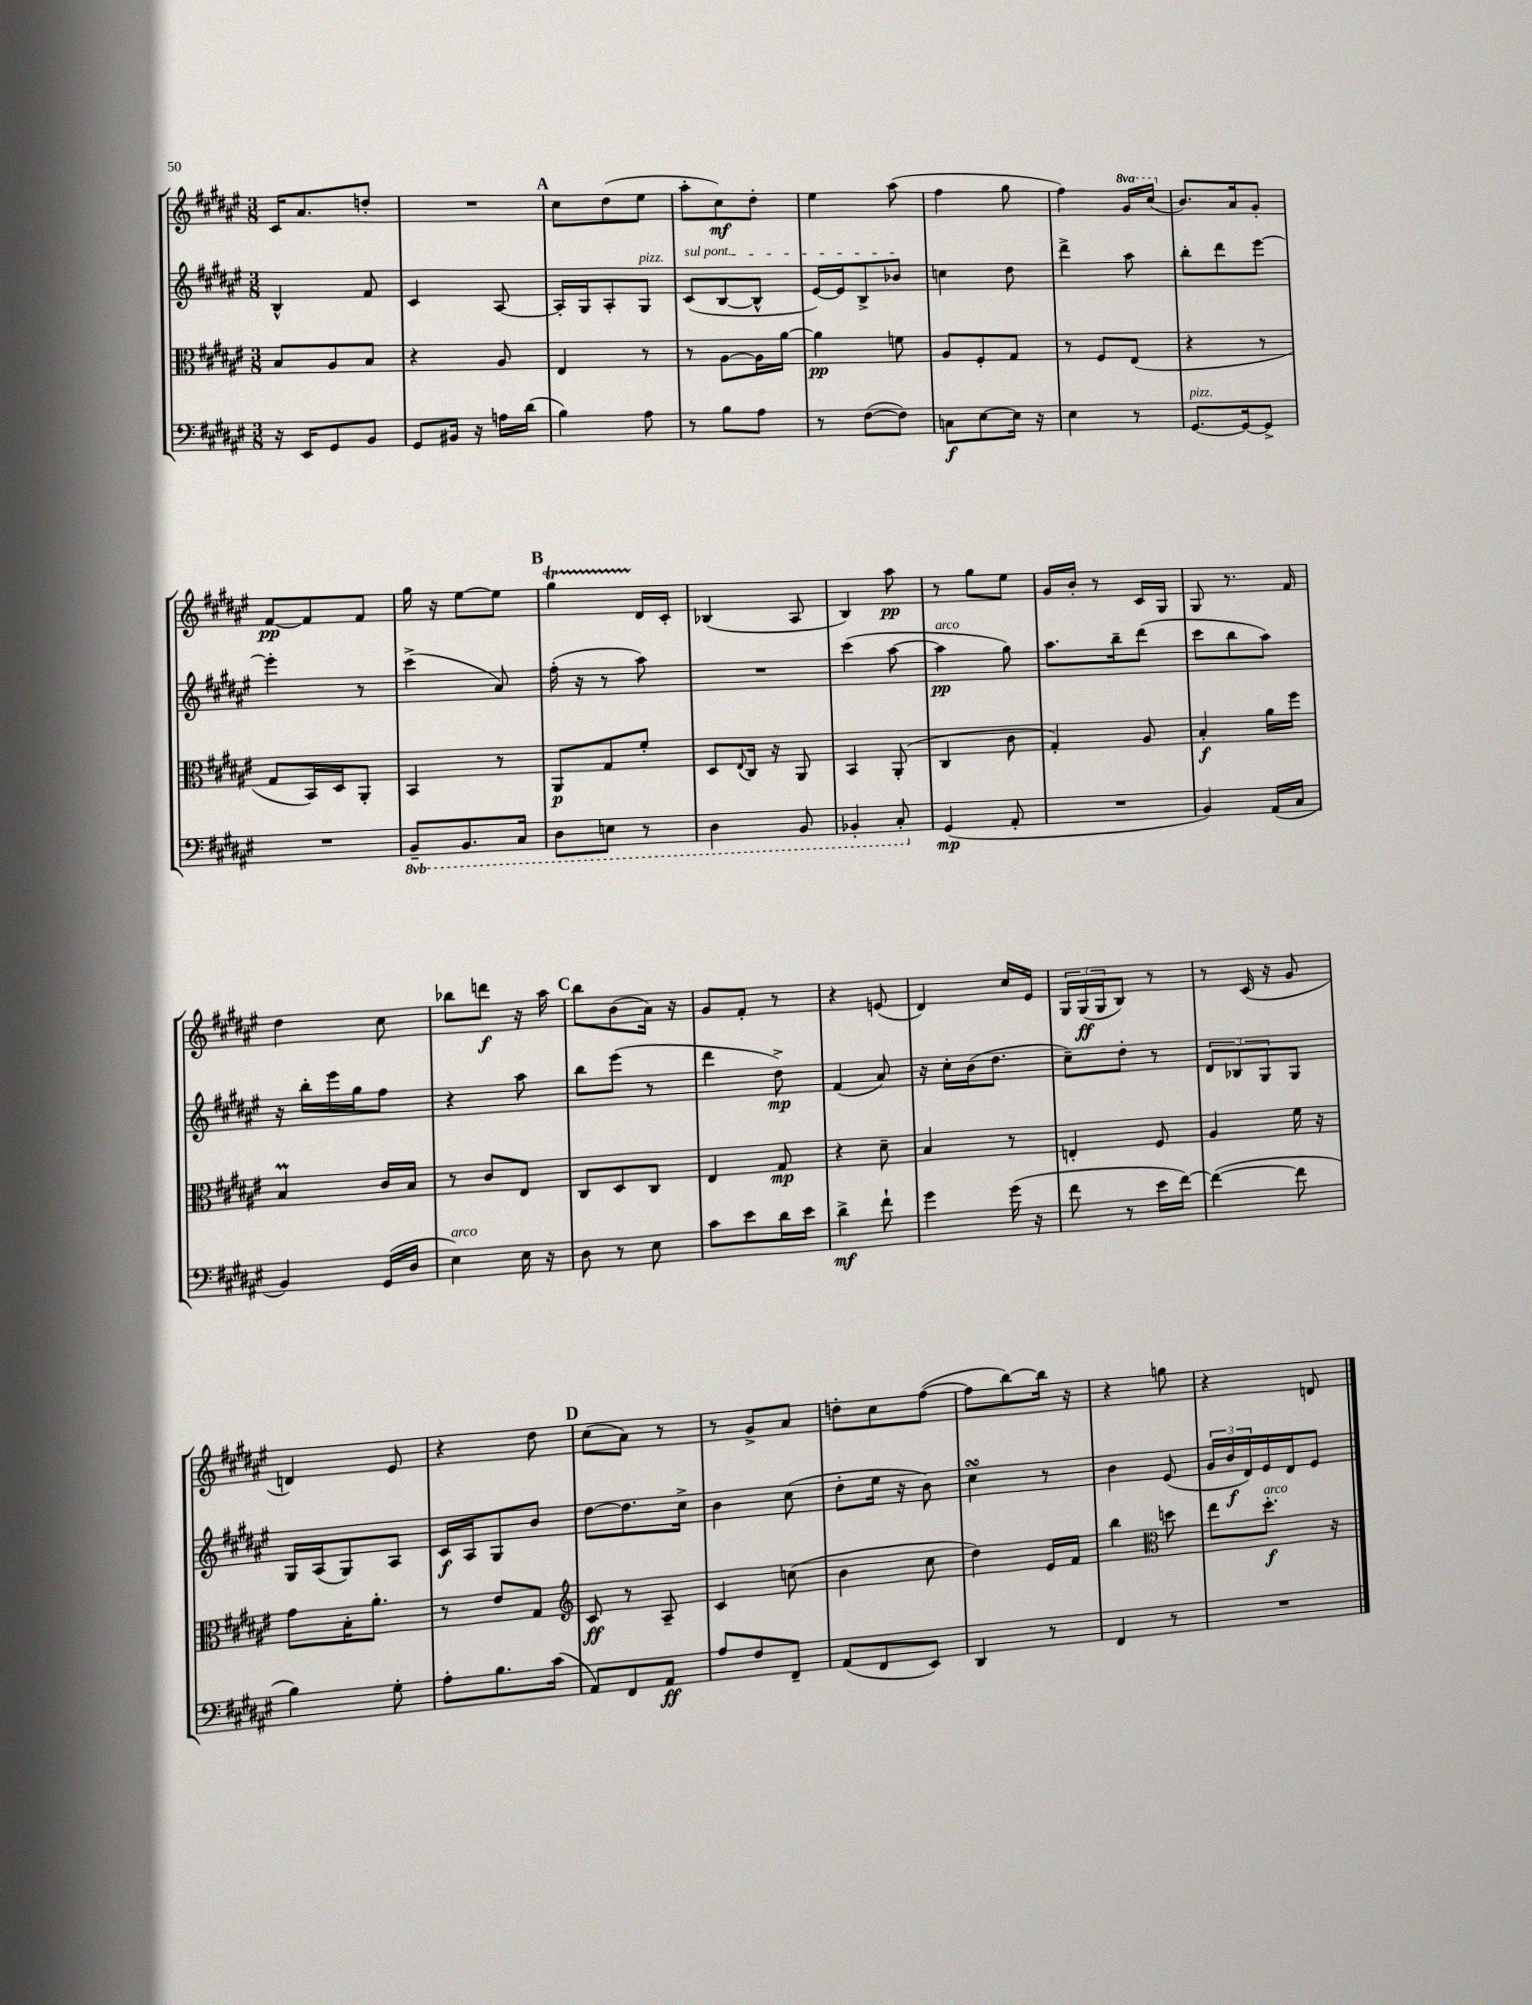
<<
\new StaffGroup <<
\new Staff = "s0" {
    \clef treble \key fis \major \numericTimeSignature \time 3/8 \set Staff.ottavationMarkups = #ottavation-simple-ordinals
    cis'16 ais'8. d''8-. |
    R4. |
    \mark \markup { \bold "A" } cis''8 dis''8( eis''8 |
    ais''8-. cis''8\mf) dis''8-. |
    eis''4 ais''8( |
    fis''4 gis''8 |
    fis''4) \ottava #1 gis''16 cis'''16( \ottava #0 |
    b'8.) ais'16 gis'8-. |
    fis'8~\pp fis'8 fis'8 |
    gis''16 r16 eis''8~ eis''8 |
    \mark \markup { \bold "B" } gis''4\startTrillSpan dis'16\stopTrillSpan cis'16-. |
    bes4( ais8 |
    b4) ais''8\pp |
    r8 gis''8 eis''8 |
    gis'16 b'16-. r8 cis'16 gis16 |
    gis8 r8. fis'16 |
    dis''4 cis''8 |
    bes''8 d'''8\f r16 ais''16 |
    \mark \markup { \bold "C" } b''8 b'8( ais'16) r16 |
    gis'8 fis'8-. r8 |
    r4 e'8( |
    dis'4) cis''16 eis'16 |
    \tuplet 3/2 { gis16 gis16\ff( gis16 } b8) r8 |
    r8 cis'16( r16 gis'8 |
    d'4) eis'8 |
    r4 dis''8 |
    \mark \markup { \bold "D" } cis''8( ais'8) r8 |
    r8 gis'8-> ais'8 |
    d''8-. cis''8 fis''8~( |
    fis''8 b''8~) b''16 r16 |
    r4 g''8 |
    r4 d'8 \bar "|." |
}
\new Staff = "s1" {
    \clef treble \key fis \major \numericTimeSignature \time 3/8
    b4-^ fis'8 |
    cis'4 ais8~ |
    \mark \markup { \bold "A" } ais16-. gis16 ais8-. gis8^\markup { \italic "pizz." } |
    \once \override TextSpanner.bound-details.left.text = \markup { \italic "sul pont." } cis'8\startTextSpan( b8~ b8-^ |
    eis'16~) eis'16 b8-> bes'8\stopTextSpan |
    c''4 dis''8 |
    dis'''4-> ais''8 |
    b''8-. dis'''8 eis'''8~ |
    eis'''4-. r8 |
    cis'''4->( ais'8) |
    \mark \markup { \bold "B" } fis''16-.( r16 r8 ais''8) |
    R4. |
    cis'''4( ais''8~ |
    ais''4\pp^\markup { \italic "arco" } gis''8) |
    ais''8. b''16-- dis'''8( |
    cis'''8 b''8 ais''8) |
    r16 b''16-. eis'''16 gis''16 fis''8 |
    r4 ais''8 |
    \mark \markup { \bold "C" } b''8 eis'''8( r8 |
    dis'''4 dis''8->\mp) |
    fis'4( ais'8) |
    r16 cis''16-. b'16( dis''8. |
    cis''8--) dis''8-. r8 |
    \tuplet 3/2 { dis'8 bes8 gis8 } gis8 |
    gis16 ais16( gis8) ais8 |
    cis'16\f ais16 gis8 b'8 |
    \mark \markup { \bold "D" } dis''8~ dis''8. cis''16-> |
    b'4 cis''8( |
    dis''8-. eis''16 r16 b'8) |
    cis''4\turn r8 |
    b'4 eis'8( |
    \tuplet 3/2 { gis'16 b'16\f dis'16) } eis'16 dis'16 eis'8 \bar "|." |
}
\new Staff = "s2" {
    \clef alto \key fis \major \numericTimeSignature \time 3/8
    b8 ais8 b8 |
    r4 ais8 |
    \mark \markup { \bold "A" } eis4 r8 |
    r8 ais8~ ais16 ais'16~ |
    ais'4\pp f'8 |
    ais8 fis8-. gis8 |
    r8 fis8 eis8( |
    r4 r8 |
    gis8 b,16) dis16 ais,8-. |
    b,4 r8 |
    \mark \markup { \bold "B" } ais,8\p gis8 fis'8-. |
    dis8 \appoggiatura { eis8 } cis16 r16 ais,8 |
    b,4 ais,8-.( |
    cis4 cis'8 |
    gis4-.) ais8 |
    b4-.\f ais'16 fis''16 |
    b4\prall cis'16 b16 |
    r8 cis'8 eis8 |
    \mark \markup { \bold "C" } cis8 dis8 cis8 |
    eis4 gis8\mp |
    r4 dis'8-- |
    b4 r8 |
    e4-. fis8 |
    ais4 fis'16 r16 |
    gis'8 b16-. ais'8.-. |
    r8 eis'8 gis8 |
    \mark \markup { \bold "D" } \clef treble cis'8\ff r8 ais8-- |
    cis'4 c''8( |
    b'4 cis''8 |
    dis''4) eis'16 fis'16 |
    b''4 \clef alto d''8 |
    eis''8 dis''8.-.\f^\markup { \italic "arco" } r16 \bar "|." |
}
\new Staff = "s3" {
    \clef bass \key fis \major \numericTimeSignature \time 3/8 \set Staff.ottavationMarkups = #ottavation-simple-ordinals
    r16 eis,16 gis,8 b,8 |
    gis,8 bis,16 r16 a16 dis'16( |
    \mark \markup { \bold "A" } b4) ais8 |
    r8 b8 ais8 |
    r8 fis8~( fis8) |
    c8\f eis8~ eis16 r16 |
    eis4 r8 |
    gis,8.~^\markup { \italic "pizz." } gis,16~ gis,8-> |
    R4. |
    \ottava #-1 b,,8-- b,,8. cis,16 |
    \mark \markup { \bold "B" } dis,8 e,8 r8 |
    dis,4 b,,8 |
    bes,,4-. cis,8-. \ottava #0 |
    gis,4\mp( ais,8-. |
    R4. |
    b,4) ais,16( cis16 |
    b,4) gis,16( dis16 |
    eis4^\markup { \italic "arco" }) eis16 r16 |
    \mark \markup { \bold "C" } dis8 r8 eis8 |
    cis'8 eis'8 dis'16 eis'16 |
    dis'4->\mf fis'8-! |
    gis'4 gis'16( r16 |
    fis'8 r8 eis'16 fis'16~) |
    fis'4~( fis'8 |
    b4) gis8-. |
    ais8-. b8. cis'16( |
    \mark \markup { \bold "D" } ais,8) fis,8 ais,8\ff |
    ais8 fis8 fis,8-- |
    ais,8( fis,8 eis,8) |
    dis,4 r8 |
    fis,4 r8 |
    R4. \bar "|." |
}
>>
>>
\layout { \context { \Score \remove "Bar_number_engraver" } }
